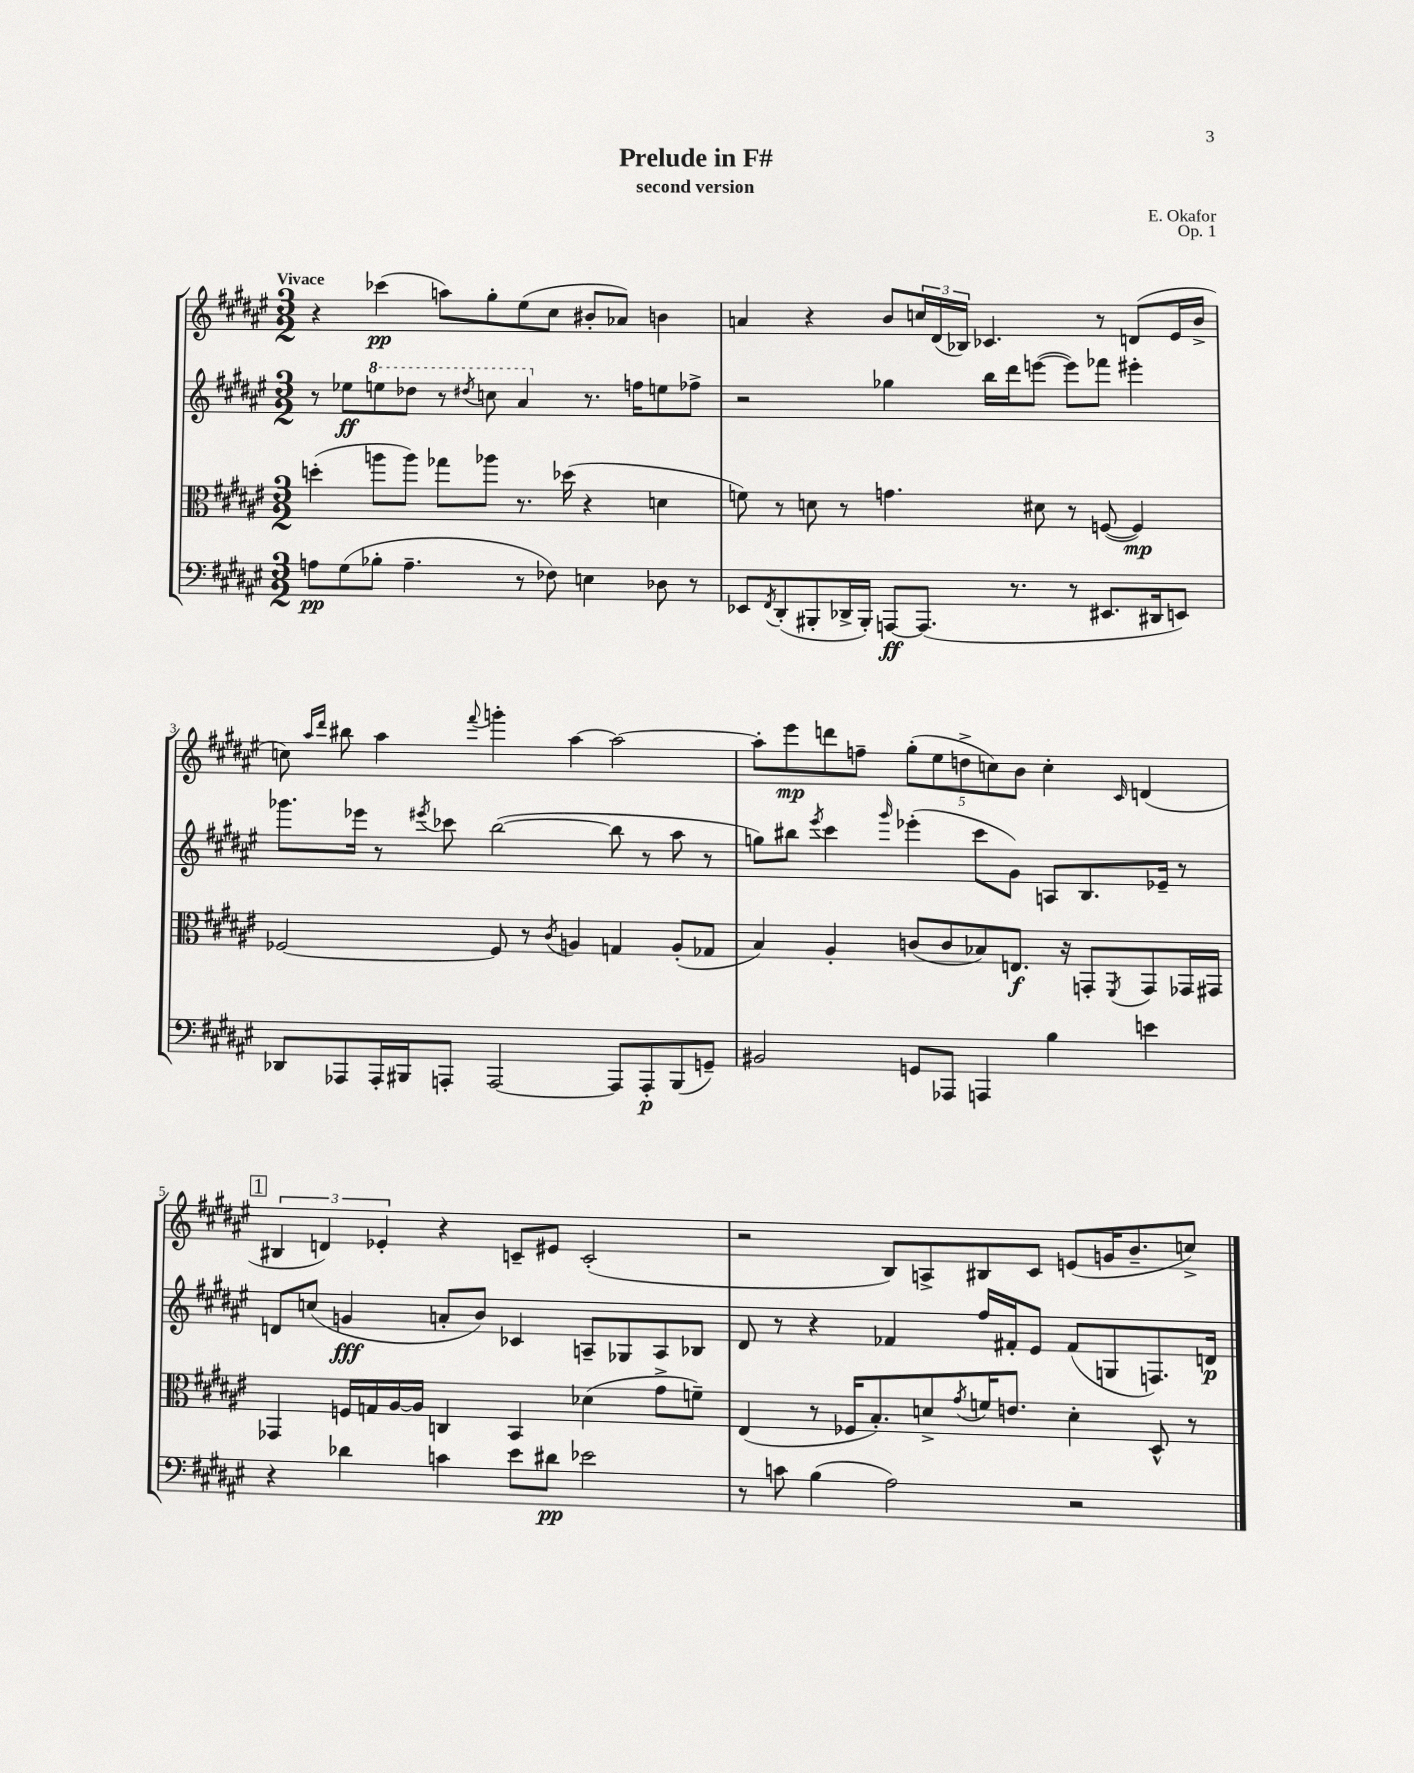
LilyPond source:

\header { title = "Prelude in F#" composer = "E. Okafor" subtitle = "second version" opus = "Op. 1" }
<<
\new StaffGroup <<
\new Staff = "s0" {
    \clef treble \key fis \major \numericTimeSignature \time 3/2 \tempo "Vivace"
    r4 ces'''4\pp( a''8) gis''8-. eis''8( cis''8 bis'8-. aes'8) b'4 |
    a'4 r4 b'8 \tuplet 3/2 { c''16 dis'16( bes16) } ces'4. r8 d'8( eis'16 b'16-> |
    c''8) \grace { ais''16 dis'''16 } bis''8 ais''4 \appoggiatura { fis'''8 } g'''4-. ais''4~ ais''2~ |
    ais''8-. eis'''8\mp d'''8 f''8-- \tuplet 5/4 { gis''8-.( eis''8 d''8-> c''8) b'8 } c''4-. \grace { cis'16 } d'4( |
    \mark \markup { \box "1" } \tuplet 3/2 { bis4 d'4) ees'4-. } r4 c'8-- eis'8 c'2-.( |
    r2 b8) a8-> bis8 cis'8 e'8( g'16 b'8.-- c''8->) \bar "|." |
}
\new Staff = "s1" {
    \clef treble \key fis \major \numericTimeSignature \time 3/2
    r8 ees''8\ff \ottava #1 e'''8 des'''8 r8 \acciaccatura { dis'''8 } c'''8 ais''4 \ottava #0 r8. f''16 e''8 fes''8-> |
    r2 ges''4 b''16 dis'''16 e'''8~( e'''8) fes'''8 eis'''4-. |
    ges'''8. ees'''16 r8 \acciaccatura { eis'''8 } ces'''8 b''2~( b''8 r8 ais''8 r8 |
    g''8) bis''8 \acciaccatura { eis'''8 } cis'''4 \grace { gis'''16 } ees'''4-.( cis'''8 gis'8) a8 b8. ees'16-- r8 |
    \mark \markup { \box "1" } d'8 c''8( g'4\fff a'8-. b'8) ces'4 a8-- ges8 a8 bes8 |
    dis'8 r8 r4 fes'4 fis''16 fis'16-. eis'8 fis'8( g8 f8.) d'16\p \bar "|." |
}
\new Staff = "s2" {
    \clef alto \key fis \major \numericTimeSignature \time 3/2
    d''4-.( a''8 a''8) ges''8 aes''8 r8. des''16( r4 d'4 |
    f'8) r8 d'8 r8 g'4. dis'8 r8 f8~( f4\mp) |
    fes2~ fes8 r8 \acciaccatura { cis'8 } a4 g4 a8-.( ges8 |
    b4) ais4-. c'8( c'8 bes8) e8.\f r16 g,8-. \acciaccatura { fis,8 } g,8 ges,16 gis,16 |
    \mark \markup { \box "1" } ges,4 f16 g16 ais16~ ais16 c4 b,4 des'4( gis'8-> f'8--) |
    eis4( r8 fes16 b8.-.) d'8-> \acciaccatura { gis'8 } f'16 e'8. d'4-. dis8-^ r8 \bar "|." |
}
\new Staff = "s3" {
    \clef bass \key fis \major \numericTimeSignature \time 3/2
    a8\pp gis8( bes8-. a4.-- r8 fes8) e4 des8 r8 |
    ees,8 \acciaccatura { fis,8 } dis,8-.( bis,,8-. des,16-> bis,,16-.) a,,8~\ff a,,8.( r8. r8 eis,8. dis,16 e,8) |
    des,8 aes,,8 aes,,16-. bis,,16 a,,8-. a,,2~ a,,8 a,,8-.\p bis,,8( g,8--) |
    bis,2 g,8 aes,,8 a,,4 b4 e'4 |
    \mark \markup { \box "1" } r4 des'4 c'4 eis'8 dis'8\pp ees'2 |
    r8 c'8 b4( ais2) r2 \bar "|." |
}
>>
>>
